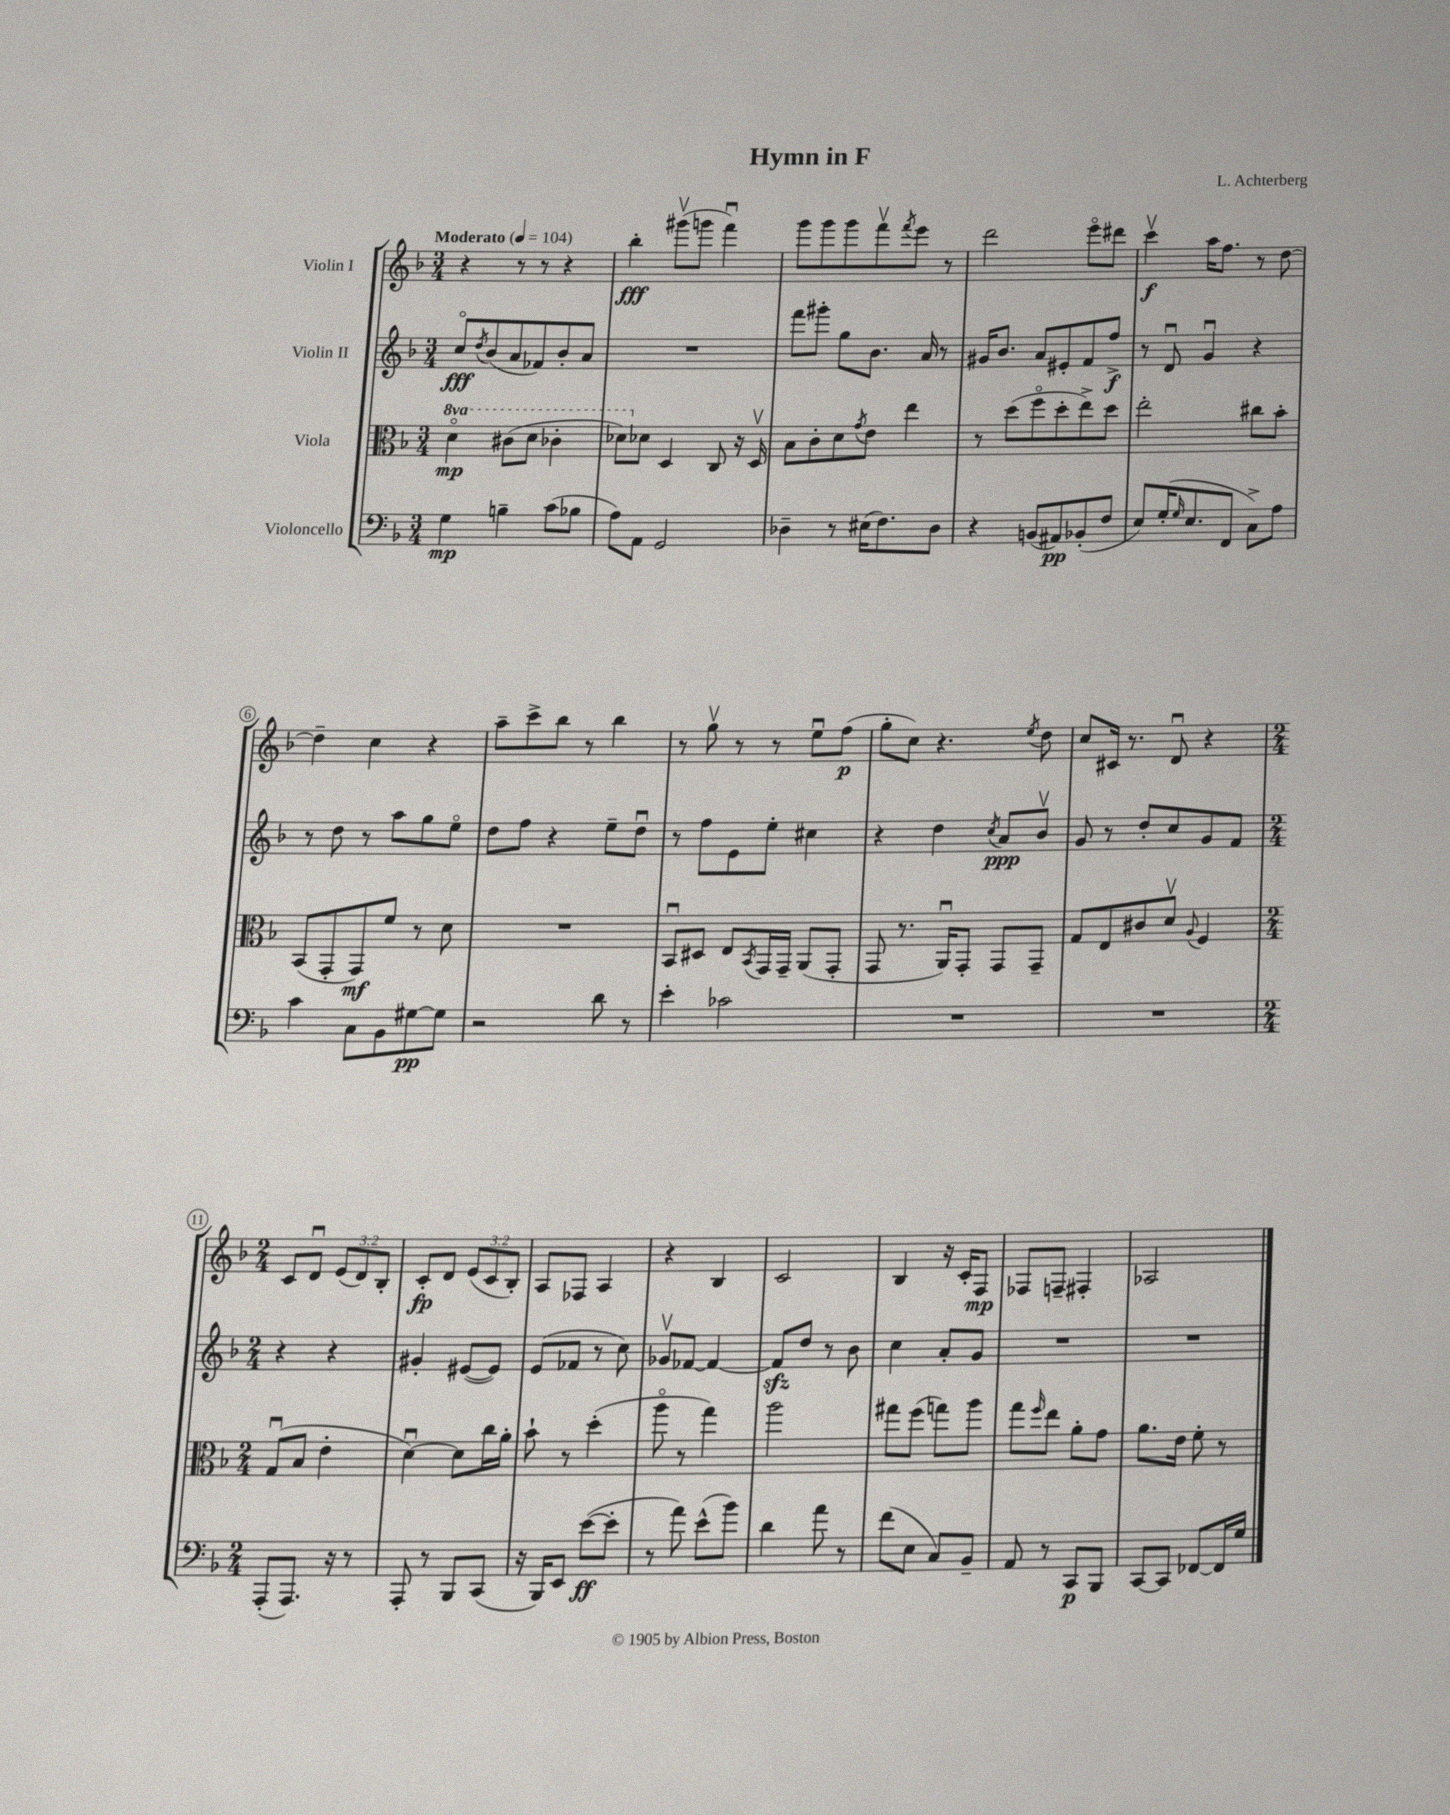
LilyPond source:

\header { title = "Hymn in F" composer = "L. Achterberg" }
<<
\new StaffGroup <<
\new Staff = "s0" \with { instrumentName = "Violin I" } {
    \clef treble \key f \major \numericTimeSignature \time 3/4 \override Staff.TupletNumber.text = #tuplet-number::calc-fraction-text \tempo "Moderato" 4 = 104
    r4 r8 r8 r4 |
    bes''4-.\fff gis'''8\upbow( g'''8 f'''4\downbow) |
    g'''8 g'''8 g'''8 f'''8\upbow \acciaccatura { f'''8 } e'''8 r8 |
    d'''2 e'''8\flageolet dis'''8 |
    c'''4\upbow\f a''16 f''8. r8 d''8~ |
    d''4-- c''4 r4 |
    a''8-- c'''8-> bes''8 r8 bes''4 |
    r8 g''8\upbow r8 r8 e''8\downbow f''8\p( |
    g''8-. c''8) r4. \acciaccatura { e''8 } d''8 |
    c''8 cis'16 r8. d'8\downbow r4 |
    \numericTimeSignature \time 2/4 c'8 d'8\downbow \tuplet 3/2 { e'8( d'8) bes8-. } |
    c'8-.\fp d'8 \tuplet 3/2 { e'8( c'8 bes8-.) } |
    a8 fes8 a4 |
    r4 bes4 |
    c'2 |
    bes4 r16 c'16-. f8\mp |
    fes8 f8-- fis4-. |
    aes2 \bar "|." |
}
\new Staff = "s1" \with { instrumentName = "Violin II" } {
    \clef treble \key f \major \numericTimeSignature \time 3/4
    c''8\flageolet\fff \acciaccatura { d''8 } bes'8( a'8 fes'8) bes'8-. a'8 |
    R2. |
    f'''8 gis'''8-. g''8 bes'8. a'16 r8 |
    gis'16 bes'8. a'8 eis'8-. f'8 f''8->\f |
    r8 d'8\downbow g'4\downbow r4 |
    r8 d''8 r8 a''8 g''8 e''8\flageolet |
    d''8 f''8 r4 e''8-- d''8\downbow |
    r8 f''8 e'8 e''8-. cis''4 |
    r4 d''4 \acciaccatura { c''8 } a'8\ppp bes'8\upbow |
    g'8 r8 d''8-. c''8 g'8 f'8 |
    \numericTimeSignature \time 2/4 r4 r4 |
    gis'4-. eis'8~( eis'8) |
    e'8( fes'8 r8 c''8) |
    ges'8\upbow fes'8~ fes'4~ |
    fes'8\sfz d''8 r8 bes'8 |
    c''4 a'8-. g'8 |
    R2 |
    R2 \bar "|." |
}
\new Staff = "s2" \with { instrumentName = "Viola" } {
    \clef alto \key f \major \numericTimeSignature \time 3/4 \set Staff.ottavationMarkups = #ottavation-simple-ordinals
    \ottava #1 d''4\flageolet\mp cis''8( d''8 ces''4-. |
    des''8) \ottava #0 des'8 d4 c8 r16 d16\upbow |
    bes8 c'8-. d'8 \acciaccatura { g'8 } e'8 e''4 |
    r8 d''8( f''8\flageolet d''8-. e''8->) d''8 |
    e''2-. cis''8 bes'8-. |
    bes,8( g,8-. g,8\mf) f'8 r8 d'8 |
    R2. |
    bes,8\downbow dis8 e8 \acciaccatura { bes,8 } g,16 g,16-- a,8( g,8-. |
    g,8 r8. a,16\downbow) g,8-. g,8 g,8-- |
    g8 e8 cis'8 d'8\upbow \appoggiatura { a8 } f4 |
    \numericTimeSignature \time 2/4 g8\downbow( bes8 e'4-. |
    d'4~\downbow) d'8 c''16 a'16-. |
    bes'8-! r8 d''4-.( |
    a''8\flageolet r8 g''4) |
    a''2 |
    gis''8 f''8( g''8) a''8 |
    g''8 \grace { f''16 } e''8 a'8-. g'8 |
    a'8. e'16 f'8-. r8 \bar "|." |
}
\new Staff = "s3" \with { instrumentName = "Violoncello" } {
    \clef bass \key f \major \numericTimeSignature \time 3/4
    g4\mp b4-- c'8( bes8 |
    a8) a,8 g,2 |
    des4-- r8 eis16( f8.) des8 |
    r4 b,8( ais,8\pp) bes,8-.( f8 |
    e8) g16-.( \grace { g16 } e8. f,8 c8->) a8 |
    c'4 c8 bes,8 gis8~\pp gis8 |
    r2 d'8 r8 |
    e'4-. ces'2 |
    R2. |
    R2. |
    \numericTimeSignature \time 2/4 a,,8-.( a,,8.) r16 r8 |
    a,,8-. r8 bes,,8 c,8( |
    r16 bes,,16) e,8 e'8~\ff( e'8-. |
    r8 a'8) e'8-^( bes'8) |
    d'4 a'8 r8 |
    f'8( e8 c8) bes,8-- |
    a,8 r8 c,8\p bes,,8 |
    c,8~ c,8 fes,8~ fes,16 g16 \bar "|." |
}
>>
>>
\layout { \context { \Score \override BarNumber.stencil = #(make-stencil-circler 0.1 0.3 ly:text-interface::print) } }
